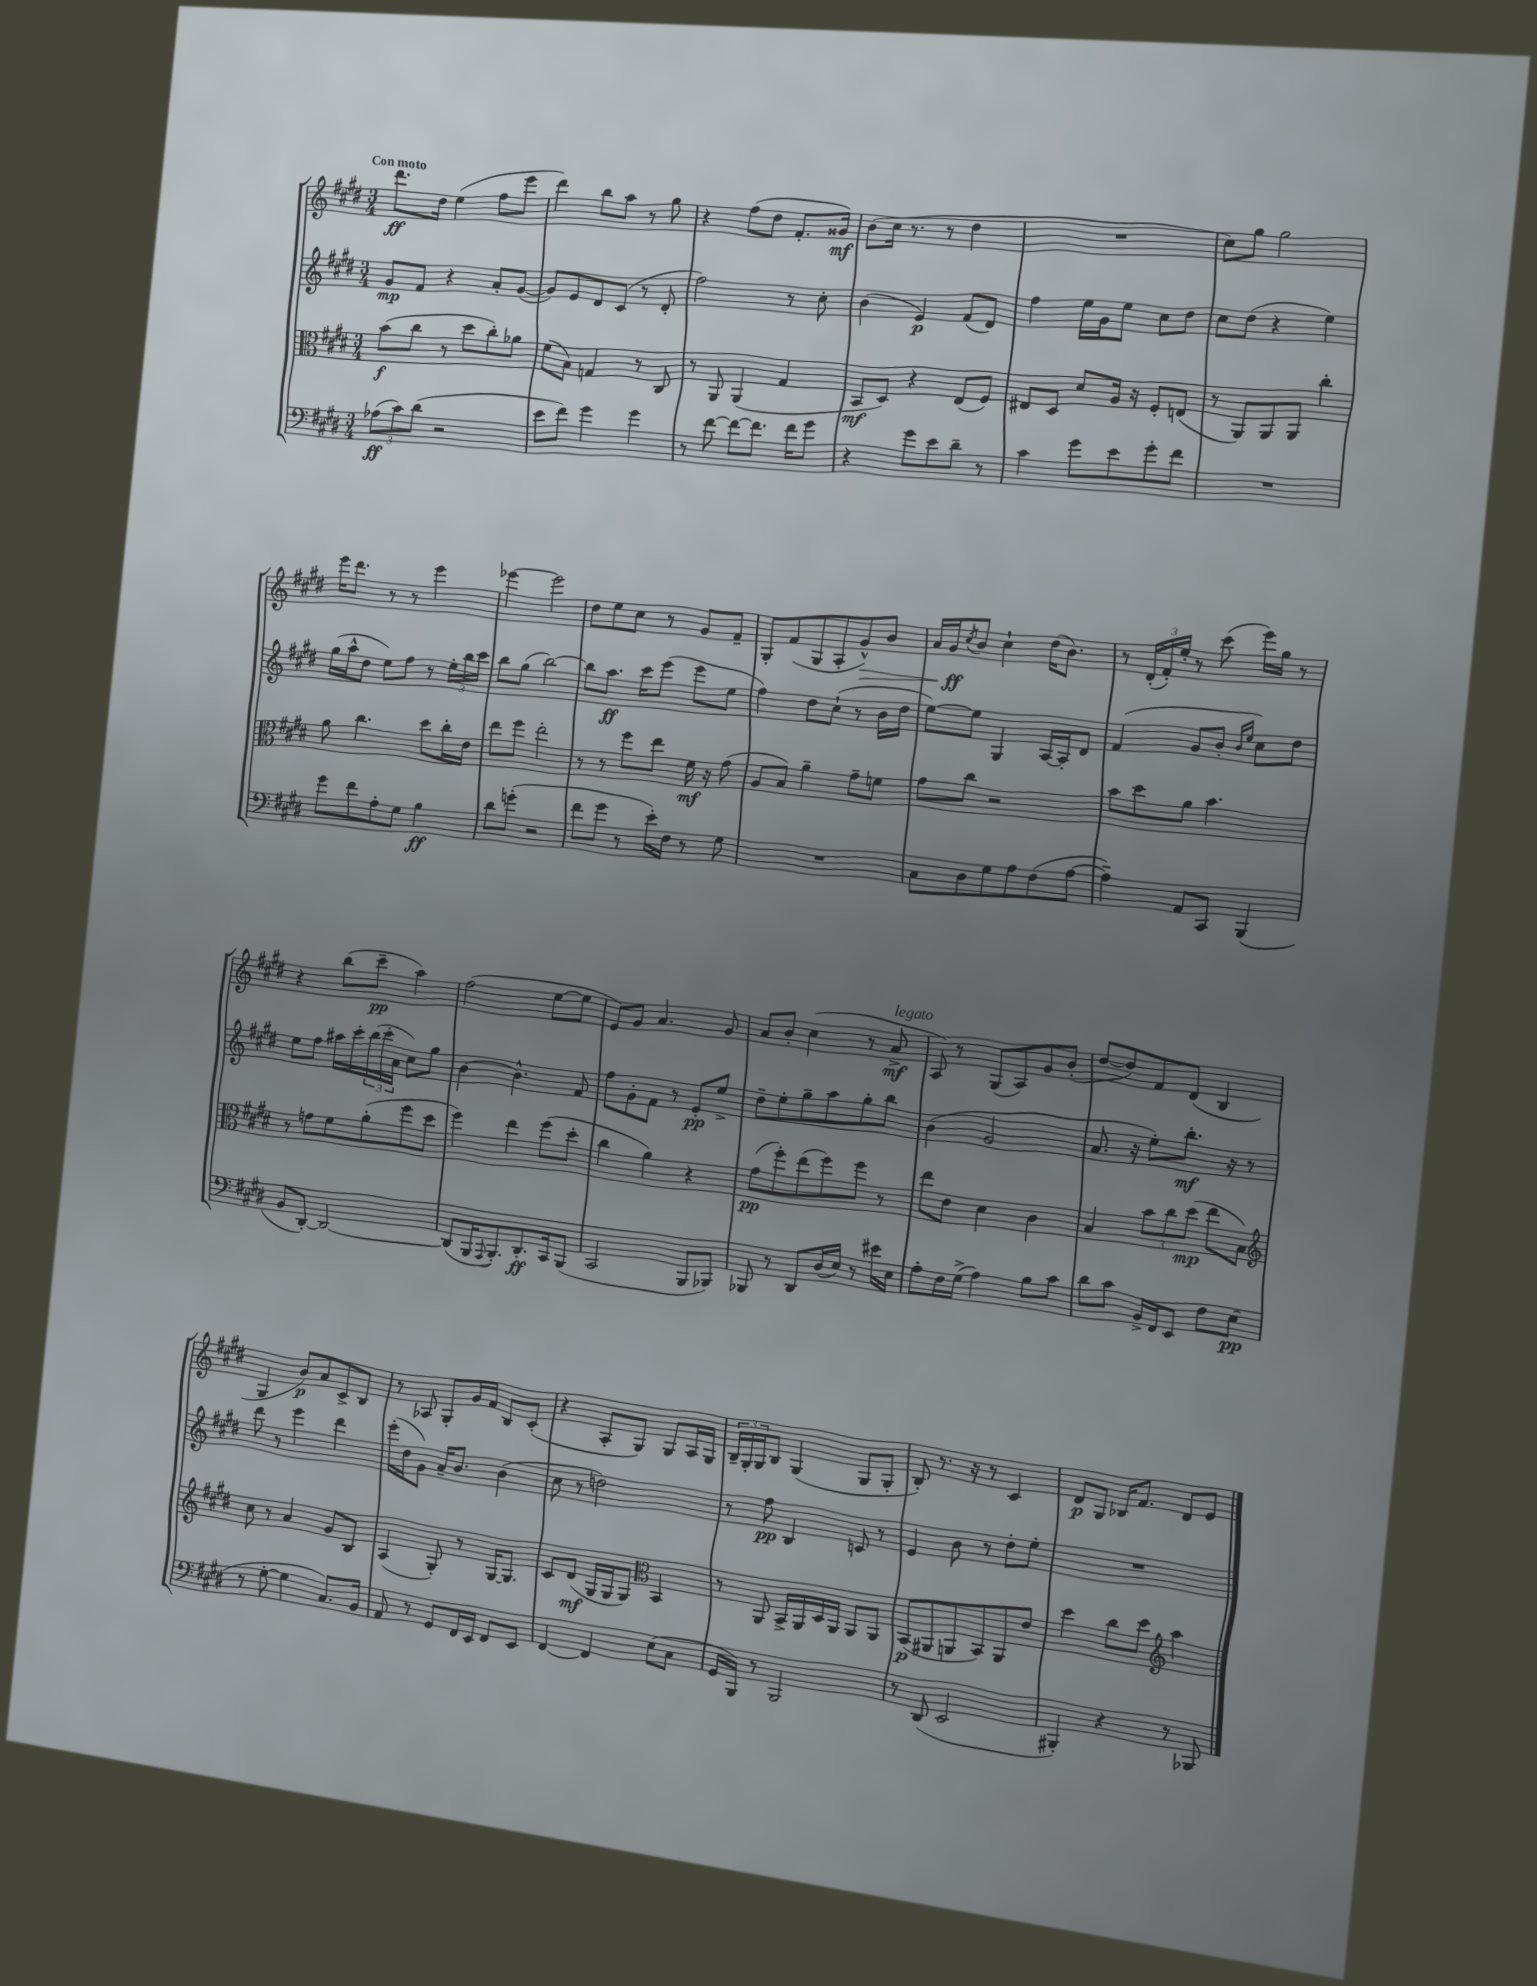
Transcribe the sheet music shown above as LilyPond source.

<<
\new StaffGroup <<
\new Staff = "s0" {
    \clef treble \key e \major \numericTimeSignature \time 3/4 \tempo "Con moto"
    dis'''8.\ff dis''16 e''4( fis''8 e'''8 |
    dis'''4) b''8 a''8 r8 gis''8 |
    r4 fis''8( dis''8 fis'8.-. gisis'16\mf) |
    b'8( cis''16 r8. r8 dis''4 |
    R2. |
    cis''8) gis''8 gis''2 |
    e'''16 dis'''8. r8 r8 e'''4 |
    ees'''4~ ees'''2 |
    dis''8 e''8 cis''8 r8 gis'8 fis'8-- |
    gis8-. fis'8( gis8 a8-. gis'8-^\>) b'8 |
    a'16 gis'16\ff\! \acciaccatura { cis''8 } b'8 cis''4-! dis''16( b'8.) |
    r8 \tuplet 3/2 { dis'16-.( fis'16-.) e''16-. } r8 cis'''8( e'''16) gis''16 r8 |
    r4 b''8( cis'''8--\pp a''4) |
    fis''2( e''8~ e''8 |
    e'8) gis'8 a'4. gis'8 |
    a'8 b'8-. cis''4( r8 a'8->\mf^\markup { \italic "legato" } |
    a8) r8 gis8( a8) gis'8 b'8-.( |
    dis''8~ dis''8) fis'8 dis'8( b4 |
    gis4 b'8\p) a'8 cis'8-> b8 |
    r8 aes8 gis8-. gis'16 fis'16 b8 cis'8-.( |
    r4 a8-. gis8) gis8 a16 gis16 |
    \tuplet 3/2 { b16-- gis16-. gis16 } b8 gis4( gis8 gis8-. |
    b8-.) r8. r16 r8 cis'4 |
    dis'8\p gis8 bes16 fis'8. dis'8 e'8 \bar "|." |
}
\new Staff = "s1" {
    \clef treble \key e \major \numericTimeSignature \time 3/4
    gis'8\mp fis'8 r4 a'8-. gis'8~( |
    gis'8) e'8 dis'8 cis'8( r8 dis'8-. |
    fis''2) r8 cis''8-. |
    b'4( e'4\p) fis'8( dis'8) |
    fis''4 e''16 gis'16 e''8 cis''8 dis''8 |
    cis''8 dis''8( r4 e''4) |
    gis''16( a''16-^ dis''8 e''8) fis''8 r8 \tuplet 3/2 { e''16-. b''16 cis'''16 } |
    b''8 gis''8( b''2~) |
    b''8 a''8.\ff cis'''16 e'''8( e'''8 e''8 |
    fis''4) dis''8 cis''8-!( r8 b'16 dis''16 |
    e''8~) e''8 gis4 a16~ a16-. dis'8 |
    fis'4( gis'8 b'8-. \grace { b'16 e''16 } cis''8) dis''8 |
    e''8 fis''8 ais''16 cis'''16-. \tuplet 3/2 { b''16( cis'''16-. a'16 } cis''8) gis''8 |
    b'4~ b'4.-^ fis'8 |
    fis''8 gis'8-. fis'8 r8 e'8-.\pp e''8-> |
    dis''8-- e''8-. gis''8-- a''8 gis''8-. b''8 |
    b'4( gis'2 |
    a'8. r16 e''8-.) b''8.-.\mf r16 r8 |
    dis'''8 r8 e'''4 dis'''4 |
    e'''16-.( dis''16 gis'8) a'16-- b'8. b'4( |
    cis''8 r8 d''2) |
    r8 fis''8\pp b4 c'8 r8 |
    e'4 b'8 r8 dis''8-. e''8-. |
    R2. \bar "|." |
}
\new Staff = "s2" {
    \clef alto \key e \major \numericTimeSignature \time 3/4
    b'8\f( cis''8 r8 dis''8 cis''8-.) aes'8 |
    fis'8( b8) g4 r8 cis8 |
    r8 a,8 a,4( gis4 |
    b,8\mf dis8) r4 e8( fis8) |
    eis8 dis8 dis'8 a16 r16 fis8-. e8( |
    r8 a,8) a,8 a,8 cis''4-. |
    a'8 cis''4. dis''8 cis''16-. e'16 |
    e''8 fis''8 e''2-. |
    r8 r8 fis''8 e''8 fis'16\mf r16 gis'8( |
    a8 b8) a'4-- gis'8-- f'8 |
    gis'8 cis''8 r2 |
    b'8 dis''8 a'8 b'4. |
    r8 g'8 fis'8 a'8-.( fis''8 dis''8 |
    fis''4) e''4 fis''8( dis''8-. |
    cis''4 a'4) r4 |
    gis'8\pp( fis''8-.) e''8( fis''8) fis''8 r8 |
    e''8 e'8 dis'4 cis'4 |
    b4 \tuplet 3/2 { b'8 cis''8 dis''8\mp( } e''8 b8) |
    \clef treble cis''8 r8 a'4 gis'8 b8 |
    a4( gis8-.) r8 gis16~ gis8. |
    cis'8 dis'8\mf( gis16 gis16 gis8) \clef alto b,4 |
    r8 a,8 b,16-> a,16 dis16 a,16 a,8 a,8 |
    b,8\p( ais,8 a,8 b,8) a,8 e'8 |
    dis''4 cis''8 dis''8 \clef treble a''4 \bar "|." |
}
\new Staff = "s3" {
    \clef bass \key e \major \numericTimeSignature \time 3/4
    \tuplet 3/2 { aes8\ff( cis'8) dis'8( } r2 |
    e'8 fis'8) gis'4 gis'4 |
    r8 fis'8~ fis'8~ fis'8. fis'16 gis'8 |
    r4 gis'8 e'8 dis'8-- r8 |
    cis'4 gis'8 e'8 gis'8-. fis'8 |
    R2. |
    gis'8 fis'8 a8-. gis8 b4\ff |
    dis'8 g'8-.( r2 |
    fis'8 gis'8 r8 e'16-.) fis16 r8 gis8 |
    R2. |
    cis8 dis8 gis8 a8 fis8( a8~ |
    a4--) a,8 cis,8 b,,4( |
    b,8 dis,8~-.) dis,2~ |
    dis,8( b,,16 \appoggiatura { a,,8 } b,,8.-.) dis,8.-.\ff cis,16 b,,8( |
    cis,2 b,,8 bes,,8) |
    bes,,8 r8 dis,8 dis16( e16) r8 eis'16 e16 |
    a8-. fis16 gis16->( a4) b8 cis'8 |
    dis'8 cis'8 b,16-> fis,16 e,8 fis8 e8\pp( |
    r8 gis8~-. gis4 cis8.) b,16 |
    a,8 r8 gis,8 fis,16 e,16 fis,8 e,8 |
    fis,4~ fis,4 e8( cis8 |
    gis,16 b,,16) r8 b,,2 |
    r8 dis,8( e,2 |
    bis,,4-.) r4 r8 bes,,8 \bar "|." |
}
>>
>>
\layout { \context { \Score \remove "Bar_number_engraver" } }
